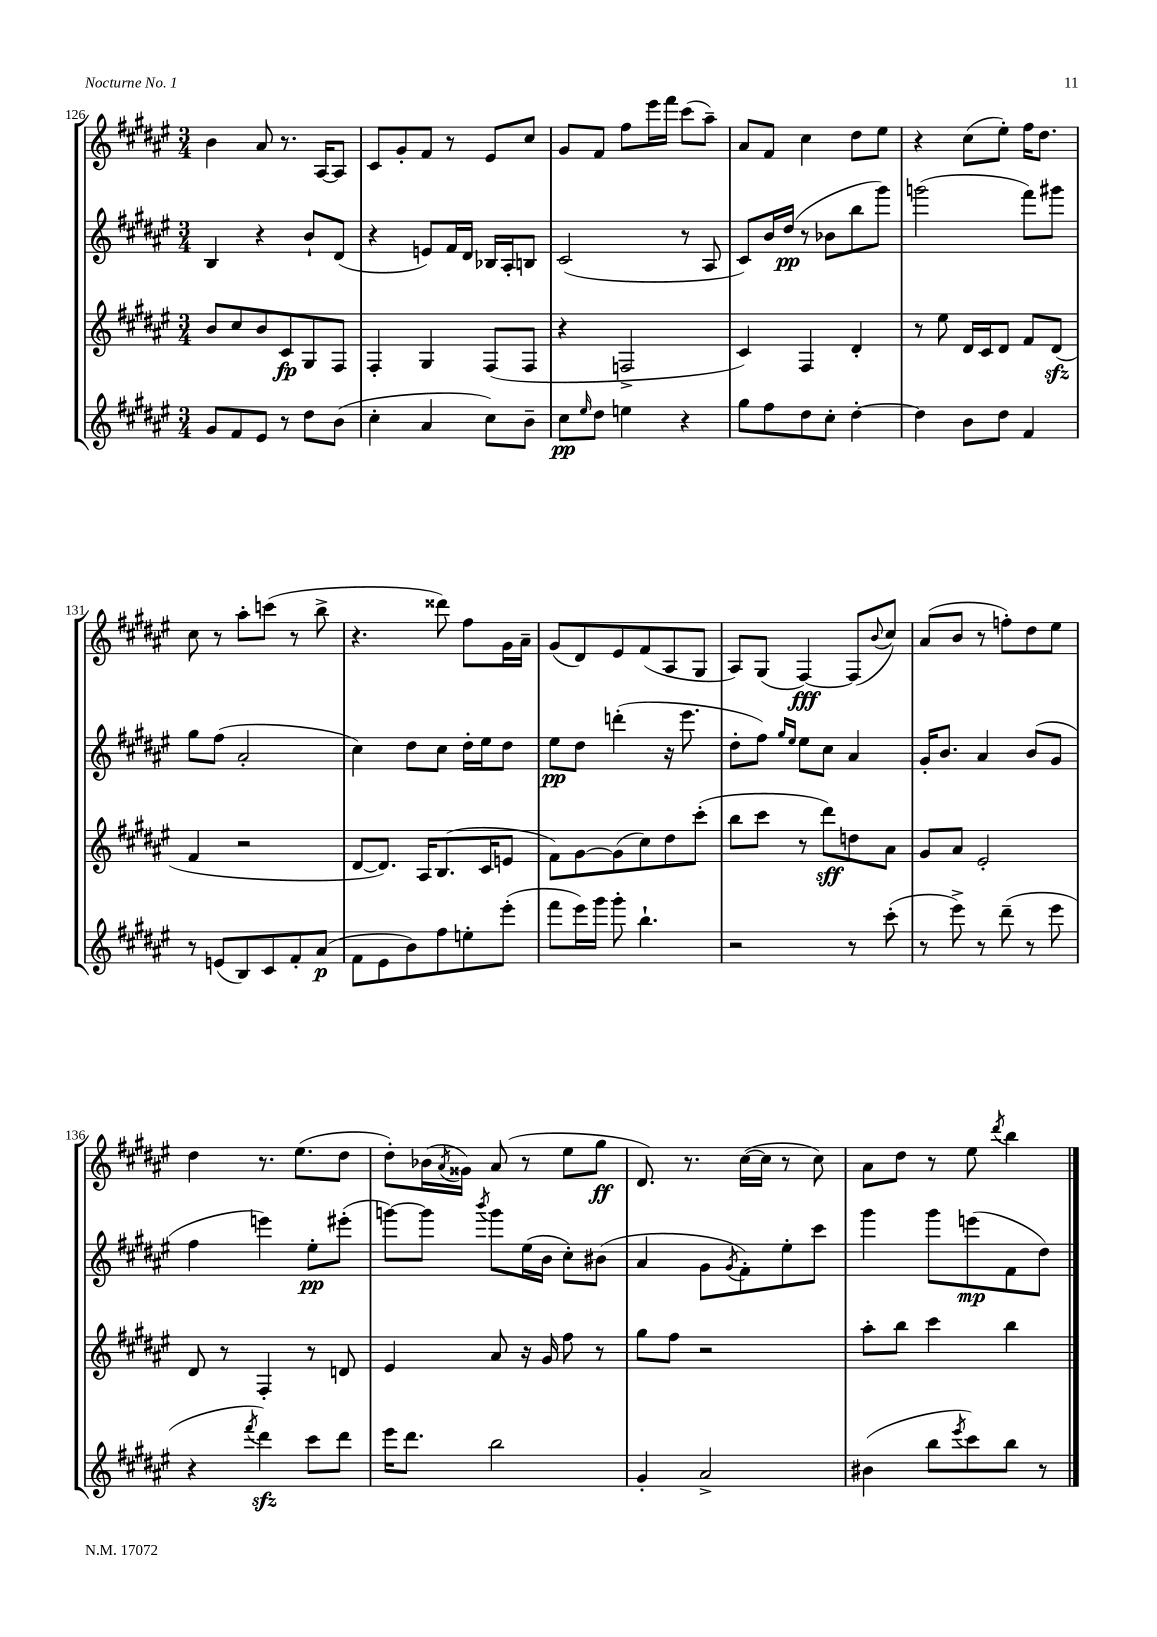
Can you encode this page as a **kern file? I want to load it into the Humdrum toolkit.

**kern	**kern	**kern	**kern
*staff4	*staff3	*staff2	*staff1
*clefG2	*clefG2	*clefG2	*clefG2
*k[f#c#g#d#a#e#]	*k[f#c#g#d#a#e#]	*k[f#c#g#d#a#e#]	*k[f#c#g#d#a#e#]
*M3/4	*M3/4	*M3/4	*M3/4
8g#	8b	4B	4b
8f#	8cc#	.	.
8e#	8b	4r	8a#
8r	8c#	.	8.r
8dd#	8G#	8b`	.
.	.	.	[16A#
(8b	8F#	(8d#	8A#]
=	=	=	=
4cc#'	4F#'	4r	8c#
.	.	.	8g#'
4a#	4G#	8e)	8f#
.	.	16f#	8r
.	.	16d#	.
8cc#)	(8F#	16B-	8e#
.	.	16A#'	.
8b~	8F#	8B	8cc#
=	=	=	=
8cc#	4r	(2c#	8g#
16qqee#	.	.	.
8dd#	.	.	8f#
4ee	2F^	.	8ff#
.	.	.	16eee#
.	.	.	16fff#
4r	.	8r	(8ccc#
.	.	8A#	8aa#~)
=	=	=	=
8gg#	4c#)	8c#)	8a#
8ff#	.	16b	8f#
.	.	(16dd#	.
8dd#	4F#	8r	4cc#
8cc#'	.	8b-	.
[4dd#'	4d#'	8bb	8dd#
.	.	8ggg#)	8ee#
=	=	=	=
4dd#]	8r	(2ggg	4r
.	8ee#	.	.
8b	16d#	.	(8cc#
.	16c#	.	.
8dd#	8d#	.	8ee#')
4f#	8f#	8fff#)	16ff#
.	.	.	8.dd#
.	(8d#	8ggg#	.
=	=	=	=
8r	4f#	8gg#	8cc#
(8e	.	(8ff#	8r
8B)	2r	2a#'	8aa#'
8c#	.	.	(8ccc
8f#'	.	.	8r
(8a#	.	.	8bb^
=	=	=	=
8f#	[8d#	4cc#)	4.r
8e#	8.d#])	.	.
8b)	.	8dd#	.
.	16A#	.	.
8ff#	(8.B	8cc#	8ddd##)
8ee'	.	16dd#'	8ff#
.	16c#	16ee#	.
(8eee#'	8e	8dd#	16g#
.	.	.	16a#~
=	=	=	=
8fff#	8f#)	8ee#	(8g#
16eee#)	[8g#	8dd#	8d#)
16ggg#	.	.	.
8ggg#'	(8g#]	(4ddd'	8e#
4.bb`	8cc#)	.	(8f#
.	8dd#	16r	8A#
.	.	8.eee#	.
.	(8ccc#'	.	8G#
=	=	=	=
2r	8bb	8dd#'	8A#)
.	8ccc#	8ff#)	(8G#
.	.	16qqgg#	.
.	.	16qqee#	.
.	8r	8ee#	[4F#)
.	8ddd#)	8cc#	.
8r	8dd	4a#	(8F#]
.	.	.	8qqb
(8ccc#'	8a#	.	8cc#)
=	=	=	=
8r	8g#	16g#'	(8a#
.	.	8.b	.
8eee#^)	8a#	.	8b
8r	2e#'	4a#	8r
(8ddd#~	.	.	8ff')
8r	.	(8b	8dd#
8eee#	.	8g#	8ee#
=	=	=	=
4r	8d#	4ff#	4dd#
.	8r	.	.
8qfff#	.	.	.
4ddd#)	4F#'	4eee)	8.r
.	.	.	(8.ee#
8ccc#	8r	8ee#'	.
8ddd#	8d	(8eee#'	8dd#
=	=	=	=
16eee#	4e#	[8ggg)	8dd#')
8.ddd#	.	.	.
.	.	8ggg]	(16b-
.	.	.	8qa#
.	.	.	16g##)
.	.	8qbbb	.
2bb	8a#	8ggg	(8a#
.	16r	(16ee#	8r
.	16g#	16b	.
.	8ff#	8cc#')	8ee#
.	8r	(8b#	8gg#
=	=	=	=
4g#'	8gg#	4a#	8.d#)
.	8ff#	.	.
.	.	.	8.r
2a#^	2r	8g#	.
.	.	8qg#	.
.	.	8f#')	([16cc#
.	.	.	16cc#]
.	.	8ee#'	8r
.	.	8ccc#	8cc#)
=	=	=	=
(4b#	8aa#'	4ggg#	8a#
.	8bb	.	8dd#
8bb	4ccc#	8ggg#	8r
8qeee#	.	.	.
8ccc#)	.	(8eee	8ee#
.	.	.	8qddd#
8bb	4bb	8f#	4bb
8r	.	8dd#)	.
==	==	==	==
*-	*-	*-	*-
